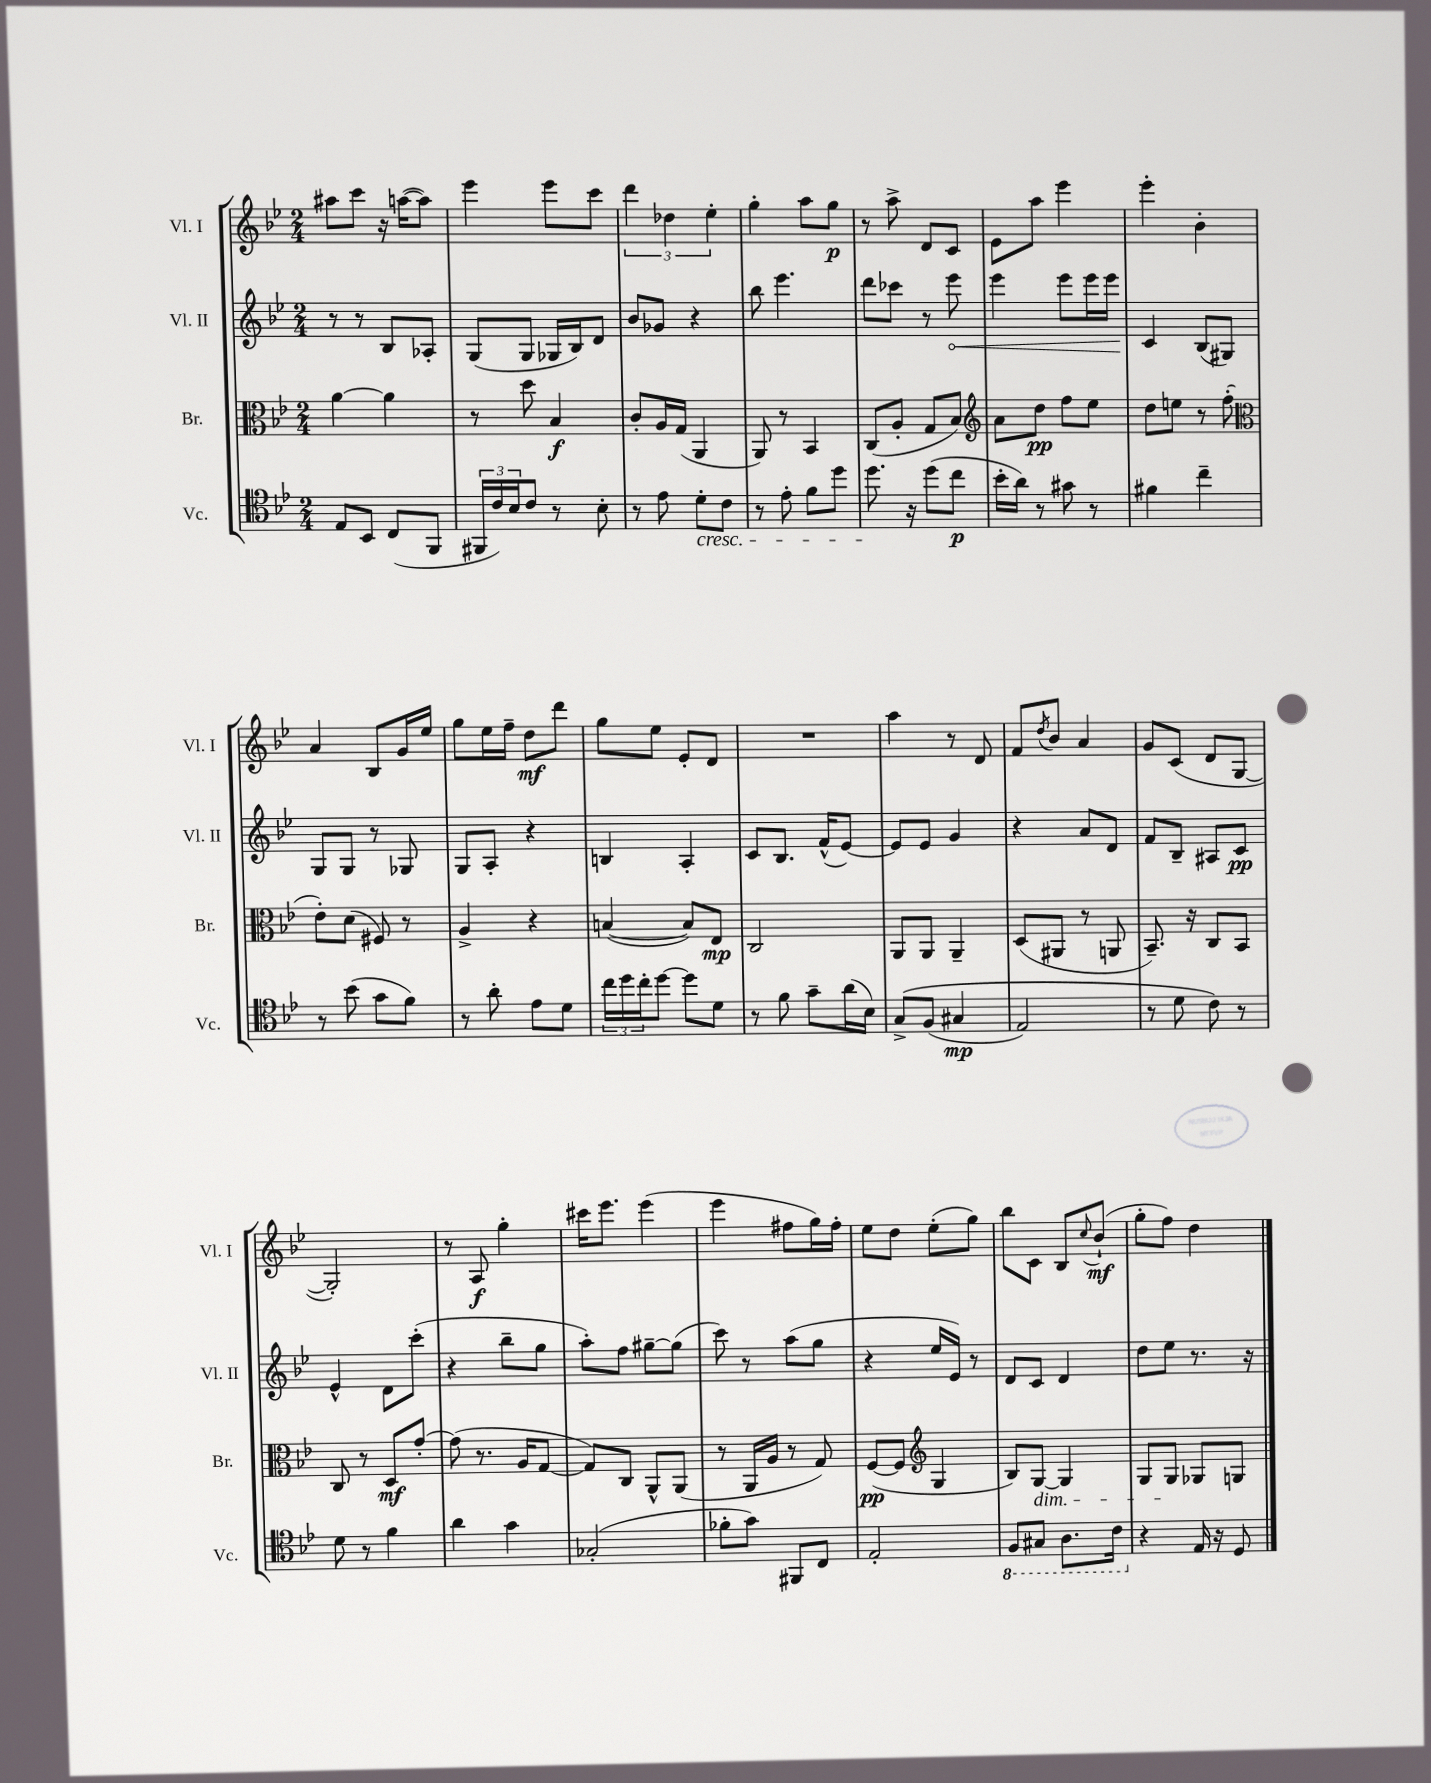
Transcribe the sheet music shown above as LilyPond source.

<<
\new StaffGroup <<
\new Staff = "s0" \with { instrumentName = "Vl. I" shortInstrumentName = "Vl. I" } {
    \clef treble \key bes \major \numericTimeSignature \time 2/4
    ais''8 c'''8 r16 a''16~( a''8) |
    ees'''4 ees'''8 c'''8 |
    \tuplet 3/2 { d'''4 des''4 ees''4-. } |
    g''4-. a''8 g''8\p |
    r8 a''8-> d'8 c'8 |
    ees'8 a''8 ees'''4 |
    ees'''4-. bes'4-. |
    a'4 bes8 g'16 ees''16 |
    g''8 ees''16 f''16-- d''8\mf d'''8 |
    g''8 ees''8 ees'8-. d'8 |
    R2 |
    a''4 r8 d'8 |
    f'8 \acciaccatura { d''8 } bes'8 a'4 |
    g'8 c'8( d'8 g8~ |
    g2-.) |
    r8 a8\f g''4-. |
    cis'''16 ees'''8. ees'''4( |
    ees'''4 fis''8 g''16) fis''16-. |
    ees''8 d''8 ees''8-.( g''8) |
    bes''8 c'8 bes8 \appoggiatura { c''8 } bes'8-!\mf( |
    g''8-. f''8) d''4 \bar "|." |
}
\new Staff = "s1" \with { instrumentName = "Vl. II" shortInstrumentName = "Vl. II" } {
    \clef treble \key bes \major \numericTimeSignature \time 2/4
    r8 r8 bes8 aes8-. |
    g8( g8 ges16 bes16) d'8 |
    bes'8 ges'8 r4 |
    bes''8 ees'''4. |
    d'''8 ces'''8 r8 \once \override Hairpin.circled-tip = ##t ees'''8\< |
    ees'''4 ees'''8 ees'''16 ees'''16 |
    c'4\! bes8( gis8) |
    g8 g8 r8 ges8 |
    g8 a8-. r4 |
    b4 a4-. |
    c'8 bes8. f'16-^( ees'8~) |
    ees'8 ees'8 g'4 |
    r4 a'8 d'8 |
    f'8 bes8-- ais8 c'8\pp |
    ees'4-^ d'8 c'''8-.( |
    r4 bes''8-- g''8 |
    a''8-.) f''8 gis''8~-- gis''8( |
    c'''8) r8 a''8( g''8 |
    r4 ees''16 ees'16) r8 |
    d'8 c'8 d'4 |
    d''8 ees''8 r8. r16 \bar "|." |
}
\new Staff = "s2" \with { instrumentName = "Br." shortInstrumentName = "Br." } {
    \clef alto \key bes \major \numericTimeSignature \time 2/4
    a'4~ a'4 |
    r8 d''8 bes4\f |
    c'8-. a16 g16( a,4 |
    a,8) r8 bes,4 |
    c8( a8-. g8 bes8) |
    \clef treble a'8 d''8\pp f''8 ees''8 |
    d''8 e''8 r8 f''8-.( |
    \clef alto ees'8-.) d'8( fis8) r8 |
    a4-> r4 |
    b4~( b8) ees8\mp |
    c2 |
    a,8 a,8 a,4-- |
    d8( ais,8 r8 a,8 |
    bes,8.--) r16 c8 bes,8 |
    c8 r8 d8\mf g'8~-. |
    g'8( r8. a16 g8~ |
    g8) c8 a,8-^ a,8( |
    r8 a,16 a16 r8 g8) |
    f8~\pp( f8 \clef treble g4 |
    bes8) g8~\dim g4 |
    g8 g8\! ges8 g8 \bar "|." |
}
\new Staff = "s3" \with { instrumentName = "Vc." shortInstrumentName = "Vc." } {
    \clef tenor \key bes \major \numericTimeSignature \time 2/4
    ees8 bes,8 c8( f,8 |
    \tuplet 3/2 { fis,16 c'16) bes16 } c'8 r8 bes8-. |
    r8 ees'8 d'8-.\cresc c'8 |
    r8 ees'8-. f'8 d''8 |
    d''8.\! r16 d''8( c''8\p |
    bes'16-. a'16) r8 gis'8 r8 |
    fis'4 c''4-- |
    r8 bes'8( g'8 f'8) |
    r8 a'8-. ees'8 d'8 |
    \tuplet 3/2 { c''16 d''16 c''16-. } d''8~ d''8 d'8 |
    r8 f'8 g'8-- a'16( bes16) |
    g8->\( f8( gis4\mp |
    ees2) |
    r8 d'8 c'8\) r8 |
    d'8 r8 f'4 |
    a'4 g'4 |
    ges2-.( |
    fes'8-. g'8) fis,8 c8 |
    ees2-. |
    \ottava #-1 f,8 gis,8 a,8. c16 \ottava #0 |
    r4 ees16 r16 d8 \bar "|." |
}
>>
>>
\layout { \context { \Score \remove "Bar_number_engraver" } }
